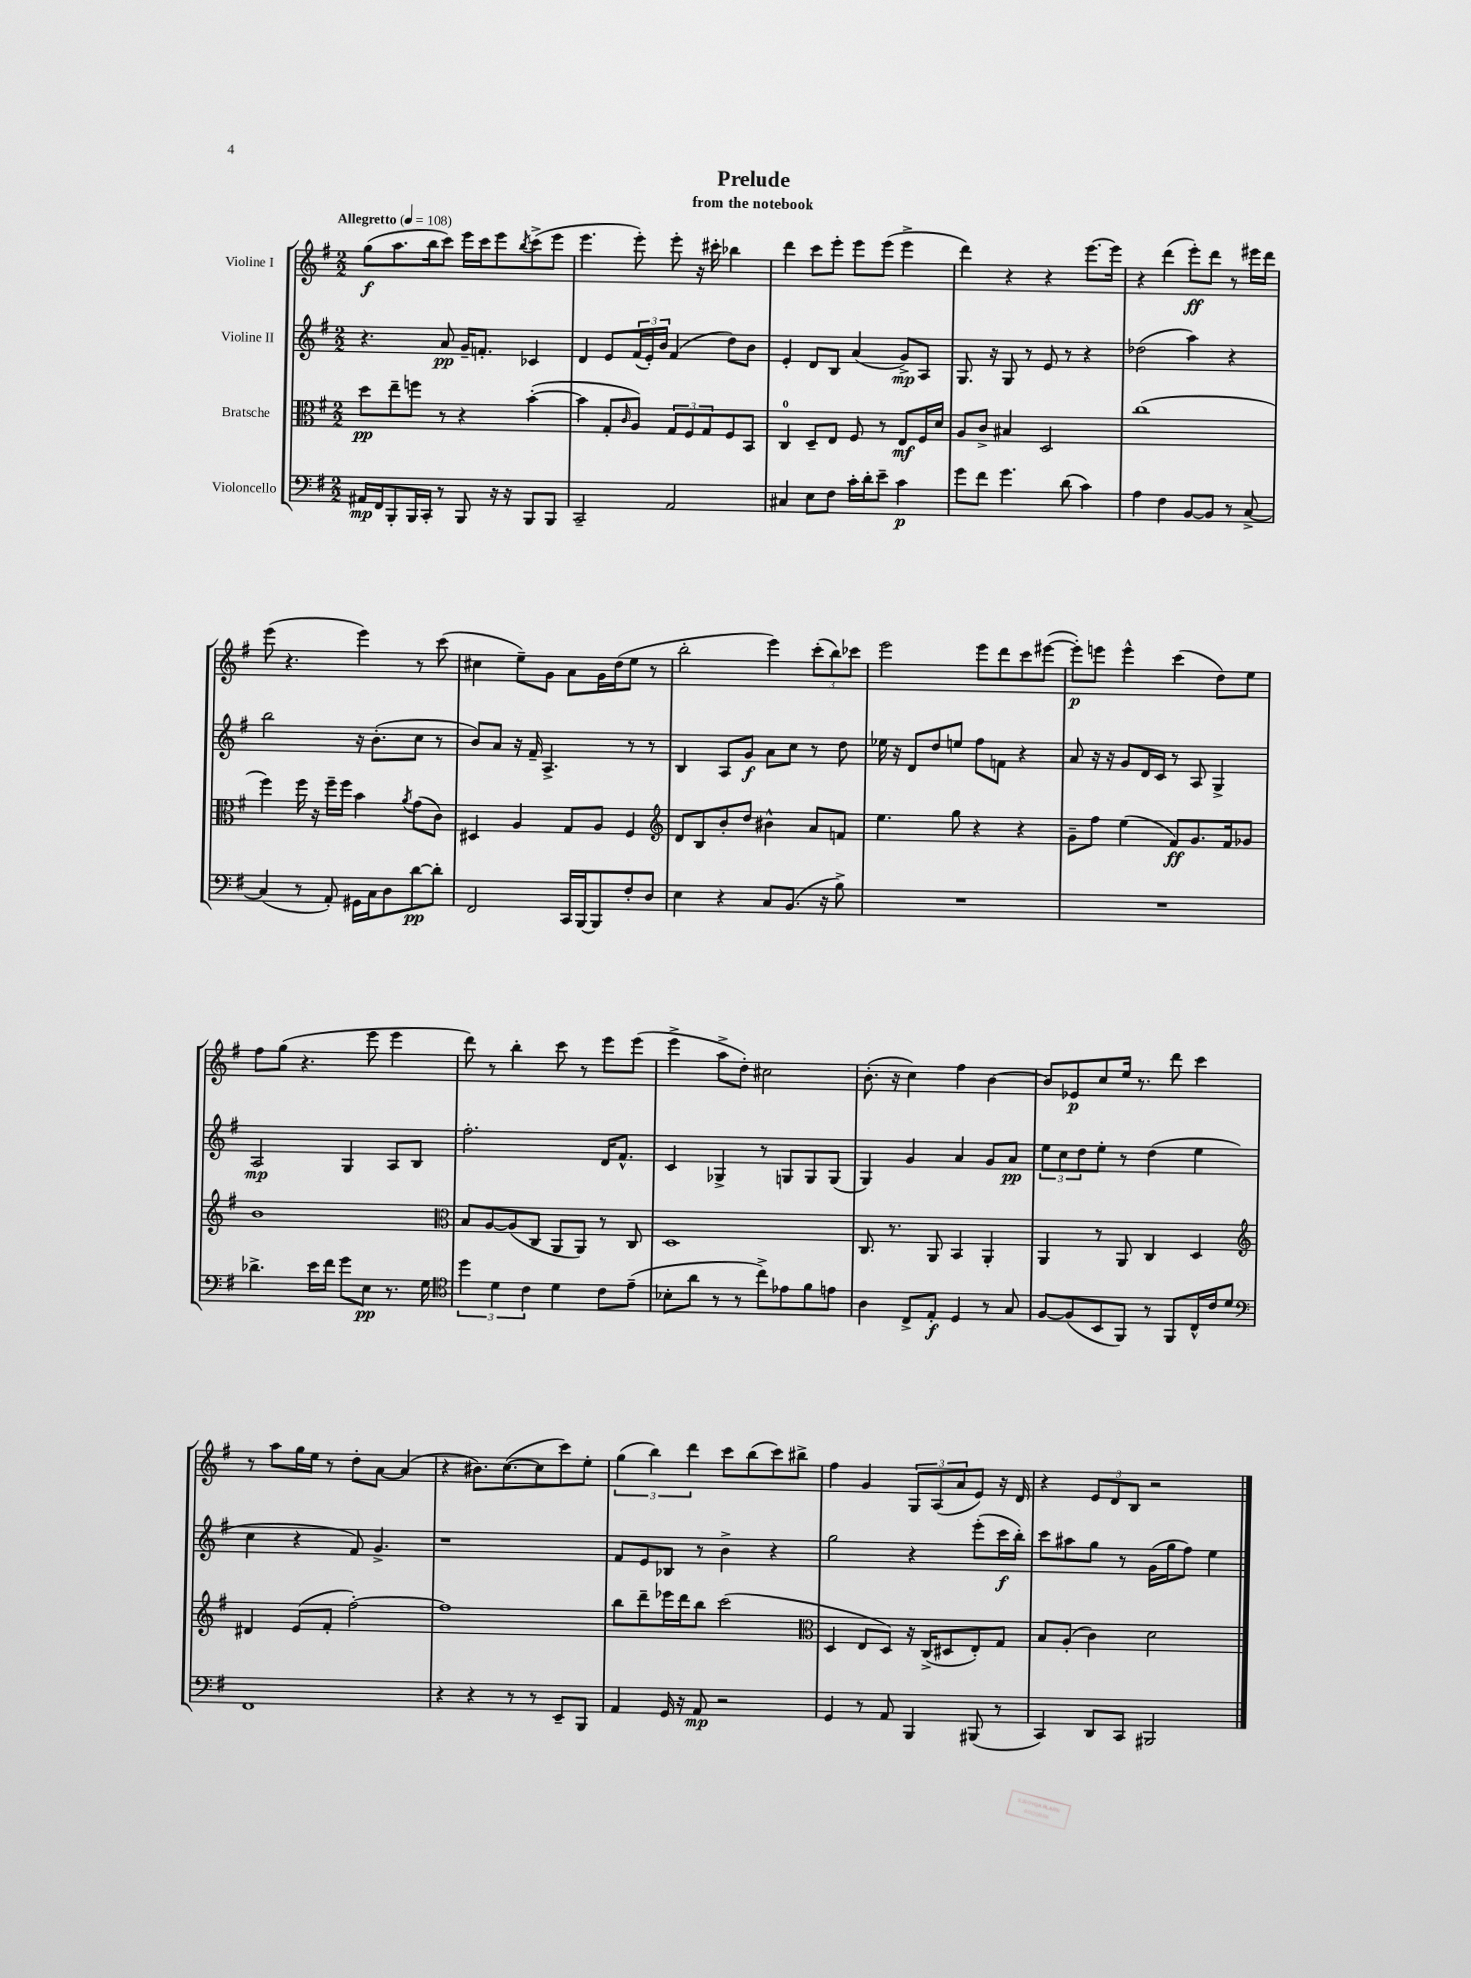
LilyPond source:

\header { title = "Prelude" subtitle = "from the notebook" }
<<
\new StaffGroup <<
\new Staff = "s0" \with { instrumentName = "Violine I" } {
    \clef treble \key g \major \numericTimeSignature \time 2/2 \tempo "Allegretto" 4 = 108
    g''8\f( a''8. b''16 c'''8) e'''16 c'''16 e'''8 \acciaccatura { b''8 } c'''8->( e'''8 |
    e'''4. e'''8-.) e'''8-. r16 cis'''16-. bes''4 |
    d'''4 c'''8 e'''8-. e'''8 e'''8( e'''4-> |
    d'''4) r4 r4 e'''8.~ e'''16 |
    r4 d'''4( e'''8-.\ff) d'''8 r8 eis'''16 d'''16 |
    e'''8( r4. e'''4) r8 c'''8( |
    cis''4 e''8--) g'8 a'8 g'16 d''16( e''8 r8 |
    b''2-. e'''4) \tuplet 3/2 { c'''8-.( b''8) ces'''8 } |
    e'''2 e'''8 d'''8 c'''8 eis'''8~( |
    eis'''8-.\p) e'''8 e'''4-^ c'''4( d''8) e''8 |
    fis''8 g''8( r4. e'''8 e'''4 |
    d'''8) r8 b''4-. c'''8 r8 e'''8 e'''8( |
    e'''4-> a''8-> d''8-.) cis''2 |
    b'8.-.( r16 c''4) fis''4 b'4~ |
    b'8 ees'8\p c''8 e''16 r8. d'''8 c'''4 |
    r8 a''8 g''16 e''16 r8 d''8-. a'8~ a'4( |
    r4 bis'8.) c''8.~( c''8 c'''8) e''8-. |
    \tuplet 3/2 { g''4( b''4) d'''4 } c'''8 b''8( c'''8) bis''8-> |
    fis''4 g'4 \tuplet 3/2 { g8 a8( a'8 } e'8) r16 d'16 |
    r4 \tuplet 3/2 { e'8 d'8 b8 } r2 \bar "|." |
}
\new Staff = "s1" \with { instrumentName = "Violine II" } {
    \clef treble \key g \major \numericTimeSignature \time 2/2
    r4. a'8\pp g'16-- f'8.-. ces'4 |
    d'4 e'8 \tuplet 3/2 { fis'16( e'16-.) b'16 } fis'4( d''8) b'8 |
    e'4-. d'8 b8 a'4( g'8->\mp) a8 |
    g8. r16 g8 r8 e'8 r8 r4 |
    des''2( a''4) r4 |
    b''2 r16 b'8.-.( c''8 r8 |
    b'8) a'8 r16 fis'16-- a4.-> r8 r8 |
    b4 a8 g'8\f a'8 c''8 r8 d''8 |
    ees''16 r16 d'8 d''8 e''8 fis''8 f'8 r4 |
    a'8 r16 r16 g'8 d'16 c'16 r8 a8 g4-> |
    a2\mp g4 a8 b8 |
    fis''2.-. d'16 fis'8.-^ |
    c'4 ges4-> r8 g8 g8 g8( |
    g4) g'4 a'4 g'8 a'8\pp |
    \tuplet 3/2 { e''8 c''8 d''8 } e''8-. r8 d''4( e''4 |
    c''4 r4 fis'8) g'4.-> |
    r1 |
    fis'8 e'8 bes8 r8 b'4-> r4 |
    g''2 r4 e'''8-.( c'''16\f b''16-.) |
    c'''8 ais''8 g''8 r8 g'16( g''16 fis''8) e''4 \bar "|." |
}
\new Staff = "s2" \with { instrumentName = "Bratsche" } {
    \clef alto \key g \major \numericTimeSignature \time 2/2
    d''8\pp e''8-- f''8 r8 r4 b'4~-.( |
    b'4 g8-. \grace { c'16 } a8) \tuplet 3/2 { g8 fis8 g8 } fis8 b,8 |
    c4-0 d8-- e8 fis8 r8 e8\mf fis16 d'16 |
    a8 c'8-> bis4 d2 |
    c''1( |
    fis''4) fis''16 r16 fis''16-- fis''16 b'4 \acciaccatura { a'8 } g'8( c'8) |
    dis4 a4 g8 a8 fis4 |
    \clef treble d'8 b8 b'8-. d''8 bis'4-^ a'8 f'8 |
    e''4. g''8 r4 r4 |
    g'8-- fis''8 e''4( fis'8\ff) g'8. fis'16 ges'8 |
    b'1 |
    \clef alto b8 a8~ a8( c8 a,8 a,8) r8 c8 |
    d1 |
    c8. r8. a,8 b,4 a,4-. |
    a,4 r8 a,8 c4 d4 |
    \clef treble dis'4 e'8( fis'8-. fis''2~-.) |
    fis''1 |
    b''8 d'''8-- ees'''16 d'''16 b''8 c'''2( |
    \clef alto d4 e8 d8) r16 c16->( dis8 e8-.) g8 |
    b8 a8-.( c'4) d'2 \bar "|." |
}
\new Staff = "s3" \with { instrumentName = "Violoncello" } {
    \clef bass \key g \major \numericTimeSignature \time 2/2
    ais,16\mp fis,16 b,,8-. b,,16 c,16-. r8 b,,8 r16 r16 b,,8 b,,8 |
    c,2-- a,2 |
    cis4 e8 fis8 c'16-. d'16-. e'8-- c'4\p |
    g'8 fis'8 g'4. d'8( c'4) |
    a4 fis4 b,8~ b,8 r8 c8~-> |
    c4( r8 a,8-.) gis,16 c16 d8 d'8~\pp d'8-. |
    fis,2 c,16 b,,16~ b,,8 fis8-. d8 |
    e4 r4 c8 b,8.( r16 b8->) |
    R1 |
    R1 |
    des'4.-> e'16 fis'16 g'8 e8\pp r8. g16 |
    \clef tenor \tuplet 3/2 { d''4 d'4 c'4 } d'4 c'8 e'8--( |
    bes8-. a'8 r8 r8 c''8->) ees'8 fis'8 e'8 |
    a4 c8-> e8-.\f d4 r8 g8 |
    fis8~ fis8( b,8 fis,8) r8 fis,8 c16-^ c'16 d'8 |
    \clef bass fis,1 |
    r4 r4 r8 r8 e,8-- b,,8 |
    a,4 g,16 r16 a,8\mp r2 |
    g,4 r8 a,8 b,,4 bis,,8( r8 |
    c,4) d,8 c,8 bis,,2 \bar "|." |
}
>>
>>
\layout { \context { \Score \remove "Bar_number_engraver" } }
